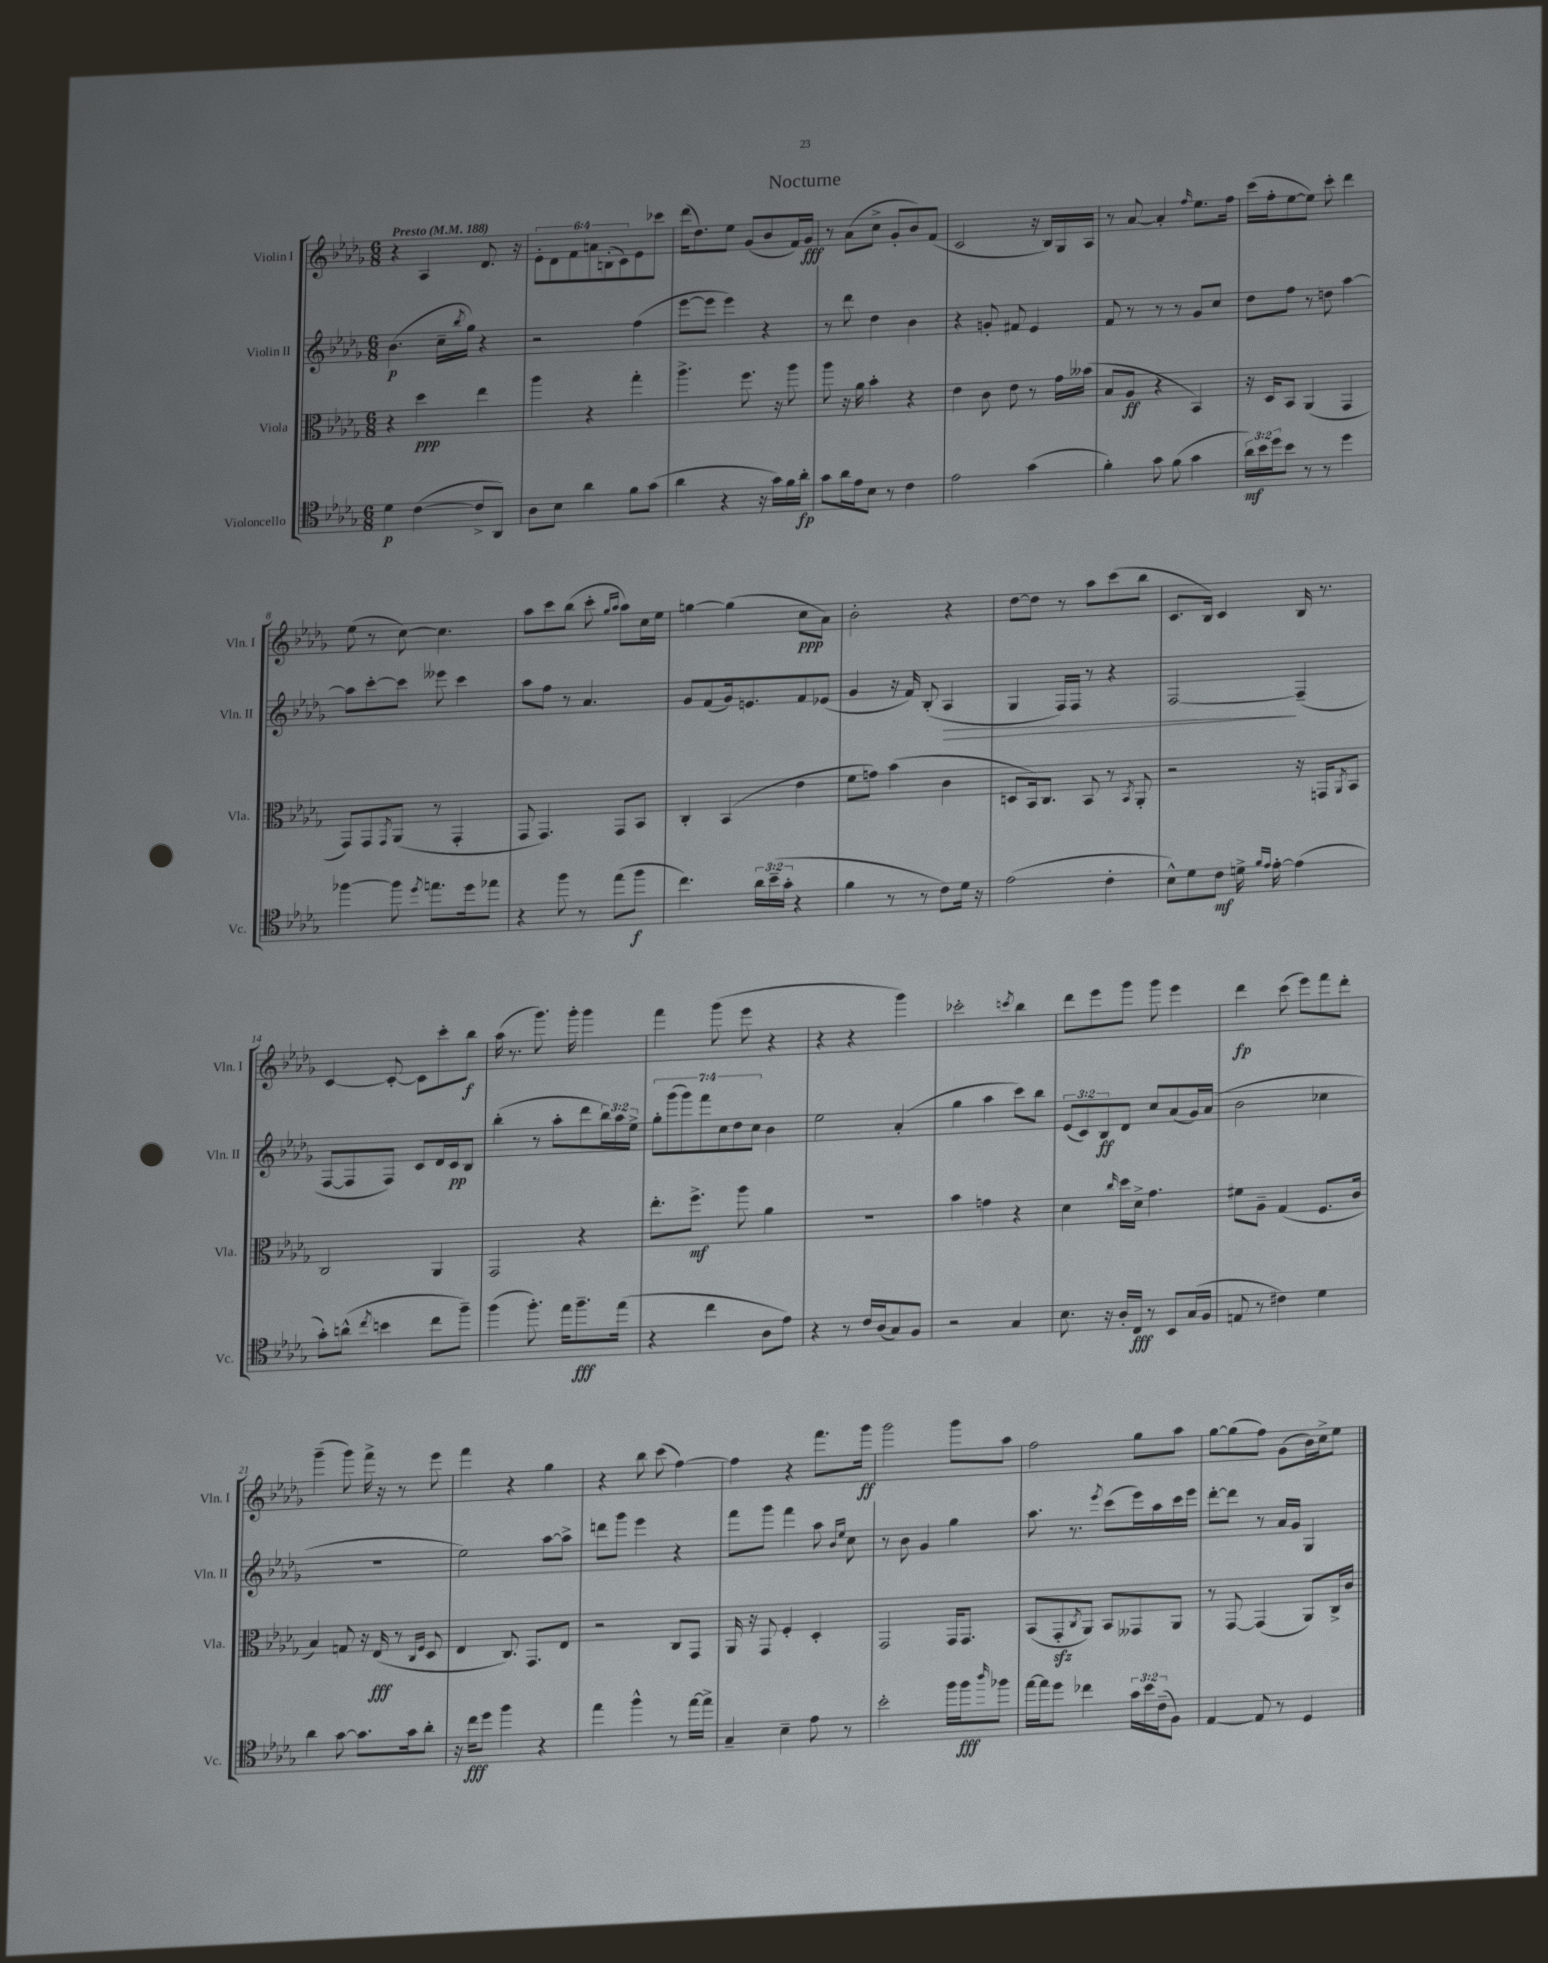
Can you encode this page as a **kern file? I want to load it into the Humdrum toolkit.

**kern	**dynam	**kern	**dynam	**kern	**dynam	**kern	**dynam
*part4	*part4	*part3	*part3	*part2	*part2	*part1	*part1
*staff4	*staff4	*staff3	*staff3	*staff2	*staff2	*staff1	*staff1
*I"Violoncello	*	*I"Viola	*	*I"Violin II	*	*I"Violin I	*
*I'Vc.	*	*I'Vla.	*	*I'Vln. II	*	*I'Vln. I	*
*clefC4	*	*clefC3	*	*clefG2	*	*clefG2	*
*k[b-e-a-d-g-]	*	*k[b-e-a-d-g-]	*	*k[b-e-a-d-g-]	*	*k[b-e-a-d-g-]	*
*M6/8	*	*M6/8	*	*M6/8	*	*M6/8	*
*MM188	*	*MM188	*	*MM188	*	*MM188	*
=1	=1	=1	=1	=1	=1	=1	=1
!	!	!	!	!	!	!LO:TX:a:B:t=Presto	!
4d-\	p	4r	.	(4.b-\	p	4r	.
([4c\	.	4dd-\	ppp	.	.	4A-/	.
.	.	.	.	16cc~\LL	.	.	.
.	.	.	.	8qbb-/	.	.	.
.	.	.	.	16gg-\JJ)	.	.	.
8c^/L]	.	4ee-\	.	4r	.	8.d-/	.
8AA-/J)	.	.	.	.	.	.	.
.	.	.	.	.	.	16r	.
=2	=2	=2	=2	=2	=2	=2	=2
8A-\L	.	4aa-\	.	2r	.	12e-'\L	.
.	.	.	.	.	.	12d-\	.
8B-\J	.	.	.	.	.	.	.
.	.	.	.	.	.	12f\	.
4a-\	.	4r	.	.	.	12an\	.
.	.	.	.	.	.	(12Bn'\	.
.	.	.	.	.	.	12c\)	.
8f\L	.	4gg-'\	.	(4ff\	.	8e-\	.
(8g-\J	.	.	.	.	.	8ccc-X\J	.
=3	=3	=3	=3	=3	=3	=3	=3
4a-\	.	4.aa-^\	.	[8eee-\L	.	(16ddd-\KL	.
.	.	.	.	.	.	8.dd-\)	.
.	.	.	.	8eee-\J]	.	.	.
4r	.	.	.	4eee-\)	.	8ee-\J	.
.	.	8.ff\	.	.	.	(8g-/L	.
16r	.	.	.	4r	.	8b-/	.
16g-\LL)	.	16r	.	.	.	.	.
16f\	.	8aa-\	.	.	.	16f/L)	.
16a-'\JJ	fp	.	.	.	.	16g-/JJ	fff
=4	=4	=4	=4	=4	=4	=4	=4
8g-\L	.	8aa-\	.	8r	.	8r	.
16a-\L	.	16r	.	8ddd-\	.	(8a-\L	.
16e-\J	.	16a-\	.	.	.	.	.
8B-\J	.	4b-'\	.	4dd-\	.	8cc^\J	.
8r	.	.	.	.	.	8g-'/L	.
4c\	.	4r	.	4b-\	.	8b-/)	.
.	.	.	.	.	.	(8f/J	.
=5	=5	=5	=5	=5	=5	=5	=5
2e-\	.	4e-\	.	4r	.	2c/	.
.	.	8c\	.	8gn'/	.	.	.
.	.	8e-\	.	8f#X/	.	.	.
(4g-\	.	8r	.	4e-/	.	16r	.
.	.	.	.	.	.	16B-/LL)	.
.	.	16g-\LL	.	.	.	16G-/	.
.	.	(16b--X\JJ	.	.	.	16A-/JJ	.
=6	=6	=6	=6	=6	=6	=6	=6
4f'\)	.	8B-/L	.	8f/	.	8r	.
.	.	8A-/J	ff	8r	.	[8a-/	.
8g-\	.	4r	.	8r	.	4a-'/]	.
(8f\	.	.	.	8r	.	.	.
.	.	.	.	.	.	16qqff/	.
4g-\	.	4BB-/)	.	8g-/L	.	8.ee-\L	.
.	.	.	.	8cc/J	.	.	.
.	.	.	.	.	.	16ff\Jk	.
=7	=7	=7	=7	=7	=7	=7	=7
24a-\LL)	mf	16r	.	8dd-\L	.	(16ccc\LL	.
24b-\	.	.	.	.	.	.	.
.	.	16D-/KL	.	.	.	16ff'\J	.
24dd-\J	.	.	.	.	.	.	.
8b-\J	.	8BB-/J	.	8ff\J	.	[8ee-\	.
8r	.	(4AA-/	.	8r	.	8ee-\J])	.
8r	.	.	.	8ddn\	.	8ccc'\	.
4dd-\	.	4GG-/	.	[4aa-\	.	4ddd-\	.
!!LO:LB:g=z
=8	=8	=8	=8	=8	=8	=8	=8
[4ff-X\	.	8GG-/L)	.	8aa-\L]	.	(8ee-\	.
.	.	8GG-/	.	[8ccc'\	.	8r	.
.	.	8qGG-/	.	.	.	.	.
8ff-\]	.	(8AA-/J	.	8ccc\J]	.	[8cc\)	.
8qdd-/	.	.	.	.	.	.	.
8.een\L	.	8r	.	8eee--X\	.	4.cc\]	.
.	.	4GG-'/	.	4ccc\	.	.	.
16dd-\k	.	.	.	.	.	.	.
8ee-X\J	.	.	.	.	.	.	.
=9	=9	=9	=9	=9	=9	=9	=9
4r	.	8GG-/	.	8aa-\L	.	8aa-\L	.
.	.	4.GG-/)	.	8ff\J	.	8ccc\	.
8ff\	.	.	.	8r	.	(8bb-\J	.
8r	.	.	.	4.a-/	.	8ccc'\	.
.	.	.	.	.	.	16qqgg-/LL	.
.	.	.	.	.	.	16qqaa-/JJ	.
(8ee-\L	.	8GG-/L	.	.	.	8aa-\L)	.
8ff\J	f	8BB-/J	.	.	.	16cc\L	.
.	.	.	.	.	.	16ee-\JJ	.
=10	=10	=10	=10	=10	=10	=10	=10
4.cc\)	.	4C'/	.	8g-/L	.	[4ggn\	.
.	.	.	.	(8f/	.	.	.
.	.	(4BB-/	.	16g-/k)	.	(4gg\]	.
.	.	.	.	8.en/	.	.	.
24a-\LL	.	.	.	.	.	.	.
(24b-~\	.	.	.	.	.	.	.
24g-'\JJ	.	.	.	.	.	.	.
4r	.	4e-\	.	8f/	.	8cc\L	ppp
.	.	.	.	(8e-X/J	.	8a-\J)	.
=11	=11	=11	=11	=11	=11	=11	=11
4f\	.	8f\L	.	4g-/	.	2b-'\	.
.	.	8gn\J)	.	.	.	.	.
8r	.	(4b-\	.	16r	.	.	.
.	.	.	.	16f/)	.	.	.
8r	.	.	.	(8B-'/	.	.	.
!	!	!	!	!	!LO:HP:b	!	!
8c\L)	.	4c\	.	4A-/	>	4r	.
16d-\Jk	.	.	.	.	.	.	.
16r	.	.	.	.	.	.	.
=12	=12	=12	=12	=12	=12	=12	=12
(2e-\	.	8Dn/L	.	4G-/	.	[8dd-\L	.
.	.	16BB-/k)	.	.	.	8dd-\J]	.
.	.	8.C/J	.	.	.	.	.
.	.	.	.	16F/LL)	.	8r	.
.	.	.	.	16F/JJ	.	.	.
.	.	8BB-/	.	8r	.	8aa-\L	.
4c'\	.	8r	.	4r	.	(8ccc\	.
.	.	8qBB-/	.	.	.	.	.
.	.	8AA-'/	.	.	.	8bb-\J	.
=13	=13	=13	=13	=13	=13	=13	=13
8B-^^\L)	.	2r	.	[2F/	.	8.c/L	.
8d-\	.	.	.	.	.	.	.
.	.	.	.	.	.	16B-/Jk)	.
8c\J	mf	.	.	.	.	4c/	.
16dn^\	.	.	.	.	.	.	.
16qqf/LL	.	.	.	.	.	.	.
16qqe-/JJ	.	.	.	.	.	.	.
[16e-'\	.	.	.	.	.	.	.
(4e-\]	.	16r	.	(4F~/]	]	16B-/	.
.	.	16GGn/KL	.	.	.	8.r	.
.	.	8qAA-/	.	.	.	.	.
.	.	8BB-/J	.	.	.	.	.
!!LO:LB:g=z
=14	=14	=14	=14	=14	=14	=14	=14
8g-'\L)	.	2C/	.	[8F/L	.	[4c/	.
(8an^^\J	.	.	.	8F/]	.	.	.
8qcc/	.	.	.	.	.	.	.
4bn\	.	.	.	8F/J)	.	8c'/_	.
.	.	.	.	8c/L	.	8c\L]	.
8cc\L	.	4AA-/	.	16d-/L	.	8ccc'\	.
.	.	.	.	16c/J	pp	.	.
8ff~\J)	.	.	.	8B-/J	.	8bb-\J	f
=15	=15	=15	=15	=15	=15	=15	=15
(4ff\	.	2GG-/	.	(4bb-'\	.	(16aa-\	.
.	.	.	.	.	.	8.r	.
8.ff'\)	.	.	.	8r	.	8.ggg-\)	.
.	.	.	.	8aa-'\L	.	.	.
16ee-\KL	.	.	.	.	.	16ggg-'\	.
8.ff~\	fff	4r	.	8ddd-\	.	4ggg-\	.
.	.	.	.	24bb-\L)	.	.	.
.	.	.	.	24aa-\	.	.	.
(16ee-\Jk	.	.	.	.	.	.	.
.	.	.	.	24ee-^\JJ	.	.	.
=16	=16	=16	=16	=16	=16	=16	=16
4r	.	8.ee-'\L	.	14gg-'\L	.	4fff\	.
.	.	.	.	(14ggg-\	.	.	.
.	.	.	.	14ggg-\)	.	.	.
.	.	8.ff^\J	mf	.	.	.	.
.	.	.	.	14fff\	.	.	.
4cc\	.	.	.	.	.	(8ggg-\	.
.	.	.	.	14cc\	.	.	.
.	.	.	.	14dd-\	.	.	.
.	.	8aa-\	.	.	.	8eee-\	.
.	.	.	.	14cc\J	.	.	.
8A-\L	.	4a-\	.	4b-\	.	4r	.
8e-\J)	.	.	.	.	.	.	.
=17	=17	=17	=17	=17	=17	=17	=17
4r	.	2.r	.	2ee-\	.	4r	.
8r	.	.	.	.	.	4r	.
16c/LL	.	.	.	.	.	.	.
(16A-/J	.	.	.	.	.	.	.
8G-/)	.	.	.	(4a-'/	.	4ggg-\)	.
8F/J	.	.	.	.	.	.	.
=18	=18	=18	=18	=18	=18	=18	=18
2r	.	4b-\	.	4gg-\	.	2ccc-X'\	.
.	.	4gn\	.	4aa-\	.	.	.
.	.	.	.	.	.	8qcccn/	.
4G-/	.	4r	.	8ccc\L)	.	4bb-\	.
.	.	.	.	8bb-\J	.	.	.
=19	=19	=19	=19	=19	=19	=19	=19
8.B-\	.	4d-\	.	(12e-/L	.	8ddd-\L	.
.	.	.	.	12c/)	.	.	.
.	.	.	.	.	.	8eee-\	.
.	.	.	.	12B-/	ff	.	.
16r	.	.	.	.	.	.	.
.	.	16qqcc/	.	.	.	.	.
16A-'/LL	.	16dd-\LL	.	8d-/J	.	8ggg-\J	.
16C/JJ	fff	16d-^\JJ	.	.	.	.	.
8r	.	4.g-\	.	8cc/L	.	8ggg-\	.
8BB-/L	.	.	.	(8a-/	.	4eee-\	.
(16G-/L	.	.	.	16g-/L)	.	.	.
16F/JJ	.	.	.	(16a-/JJ	.	.	.
=20	=20	=20	=20	=20	=20	=20	=20
8En/	.	8f#X\L	.	2b-\	.	4ddd-\	fp
8r	.	8A-~\J	.	.	.	.	.
4c#X\)	.	(4G-/	.	.	.	(8ccc\	.
.	.	.	.	.	.	8eee-\L)	.
4d-\	.	8.F/L	.	4cc-X\	.	8fff\	.
.	.	.	.	.	.	8ddd-'\J	.
.	.	16c/Jk	.	.	.	.	.
!!LO:LB:g=z
=21	=21	=21	=21	=21	=21	=21	=21
4a-\	.	4B-/)	.	2.r	.	(4ggg-~\	.
[8g-\	.	8Gn/	.	.	.	8ggg-\)	.
8.g-\L]	.	16r	.	.	.	16fff^\	.
.	.	(16E-/	fff	.	.	16r	.
.	.	8r	.	.	.	8r	.
16g-\k	.	.	.	.	.	.	.
.	.	16qqC/LL	.	.	.	.	.
.	.	16qqF/JJ	.	.	.	.	.
8a-'\J	.	8D-/	.	.	.	8eee-\	.
=22	=22	=22	=22	=22	=22	=22	=22
16r	.	4E-/	.	2ee-\)	.	4fff\	.
16cc\KL	fff	.	.	.	.	.	.
8dd-\J	.	.	.	.	.	.	.
4ff\	.	8.C/)	.	.	.	4r	.
.	.	8.GG-/L	.	.	.	.	.
4r	.	.	.	[8aa-\L	.	4gg-\	.
.	.	8E-/J	.	8aa-^\J]	.	.	.
=23	=23	=23	=23	=23	=23	=23	=23
4ee-\	.	2r	.	8dddn\L	.	4r	.
.	.	.	.	8ggg-\J	.	.	.
4ff^^\	.	.	.	4eee-\	.	8bb-\	.
.	.	.	.	.	.	(8ccc\	.
8r	.	8C/L	.	4r	.	[4ff\)	.
[16ee-\LL	.	8GG-/J	.	.	.	.	.
16ee-^\JJ]	.	.	.	.	.	.	.
=24	=24	=24	=24	=24	=24	=24	=24
4G-~/	.	16AA-/	.	8fff\L	.	4ff\]	.
.	.	16r	.	.	.	.	.
.	.	8GG-/	.	8ggg-\J	.	.	.
4B-~\	.	4F'/	.	4fff\	.	4r	.
8e-\	.	4D-'/	.	8aa-\	.	8.fff\L	.
.	.	.	.	16qqb-/LL	.	.	.
.	.	.	.	16qqee-/JJ	.	.	.
8r	.	.	.	8cc\	.	.	.
.	.	.	.	.	.	16ggg-\Jk	ff
=25	=25	=25	=25	=25	=25	=25	=25
2b-'\	.	2GG-/	.	8r	.	2ggg-\	.
.	.	.	.	8b-\	.	.	.
.	.	.	.	4g-/	.	.	.
16ff\LL	.	16GG-/KL	.	4gg-\	.	8ggg-\L	.
16ff\J	fff	8.GG-/J	.	.	.	.	.
16qqaa-/	.	.	.	.	.	.	.
8ff-X\J	.	.	.	.	.	8aa-\J	.
=26	=26	=26	=26	=26	=26	=26	=26
[16ee-\LL	.	(8BB-/L	.	8.aa-\	.	2ff\	.
16ee-\J]	.	.	.	.	.	.	.
8dd-\J	.	8GG-zz'/	.	.	.	.	.
.	.	.	.	8.r	.	.	.
.	.	8qC/	.	.	.	.	.
4cc-X\	.	8AA-/J)	.	.	.	.	.
.	.	.	.	8qeee-/	.	.	.
.	.	8BB-/L	.	(8ccc\L	.	.	.
24g-\LL	.	8GG--X/	.	16eee-\L)	.	8gg-\L	.
24b-\	.	.	.	.	.	.	.
.	.	.	.	16aa-\	.	.	.
(24c~\J	.	.	.	.	.	.	.
8F\J)	.	8AA-/J	.	16ccc\	.	8aa-\J	.
.	.	.	.	16eee-\JJ	.	.	.
=27	=27	=27	=27	=27	=27	=27	=27
[4E-/	.	8r	.	[8ddd-'\L	.	[8gg-\L	.
.	.	[8GG-/	.	8ddd-\J]	.	(8gg-\]	.
8E-/]	.	(4GG-/]	.	8r	.	8ff\J)	.
8r	.	.	.	16a-/LL	.	(8g-\L	.
.	.	.	.	16g-/JJ	.	.	.
4D-/	.	8AA-/L)	.	4G-/	.	16b-\L)	.
.	.	.	.	.	.	16cc^\J	.
.	.	16C^/L	.	.	.	8ee-\J	.
.	.	16c/JJ	.	.	.	.	.
==	==	==	==	==	==	==	==
*-	*-	*-	*-	*-	*-	*-	*-
